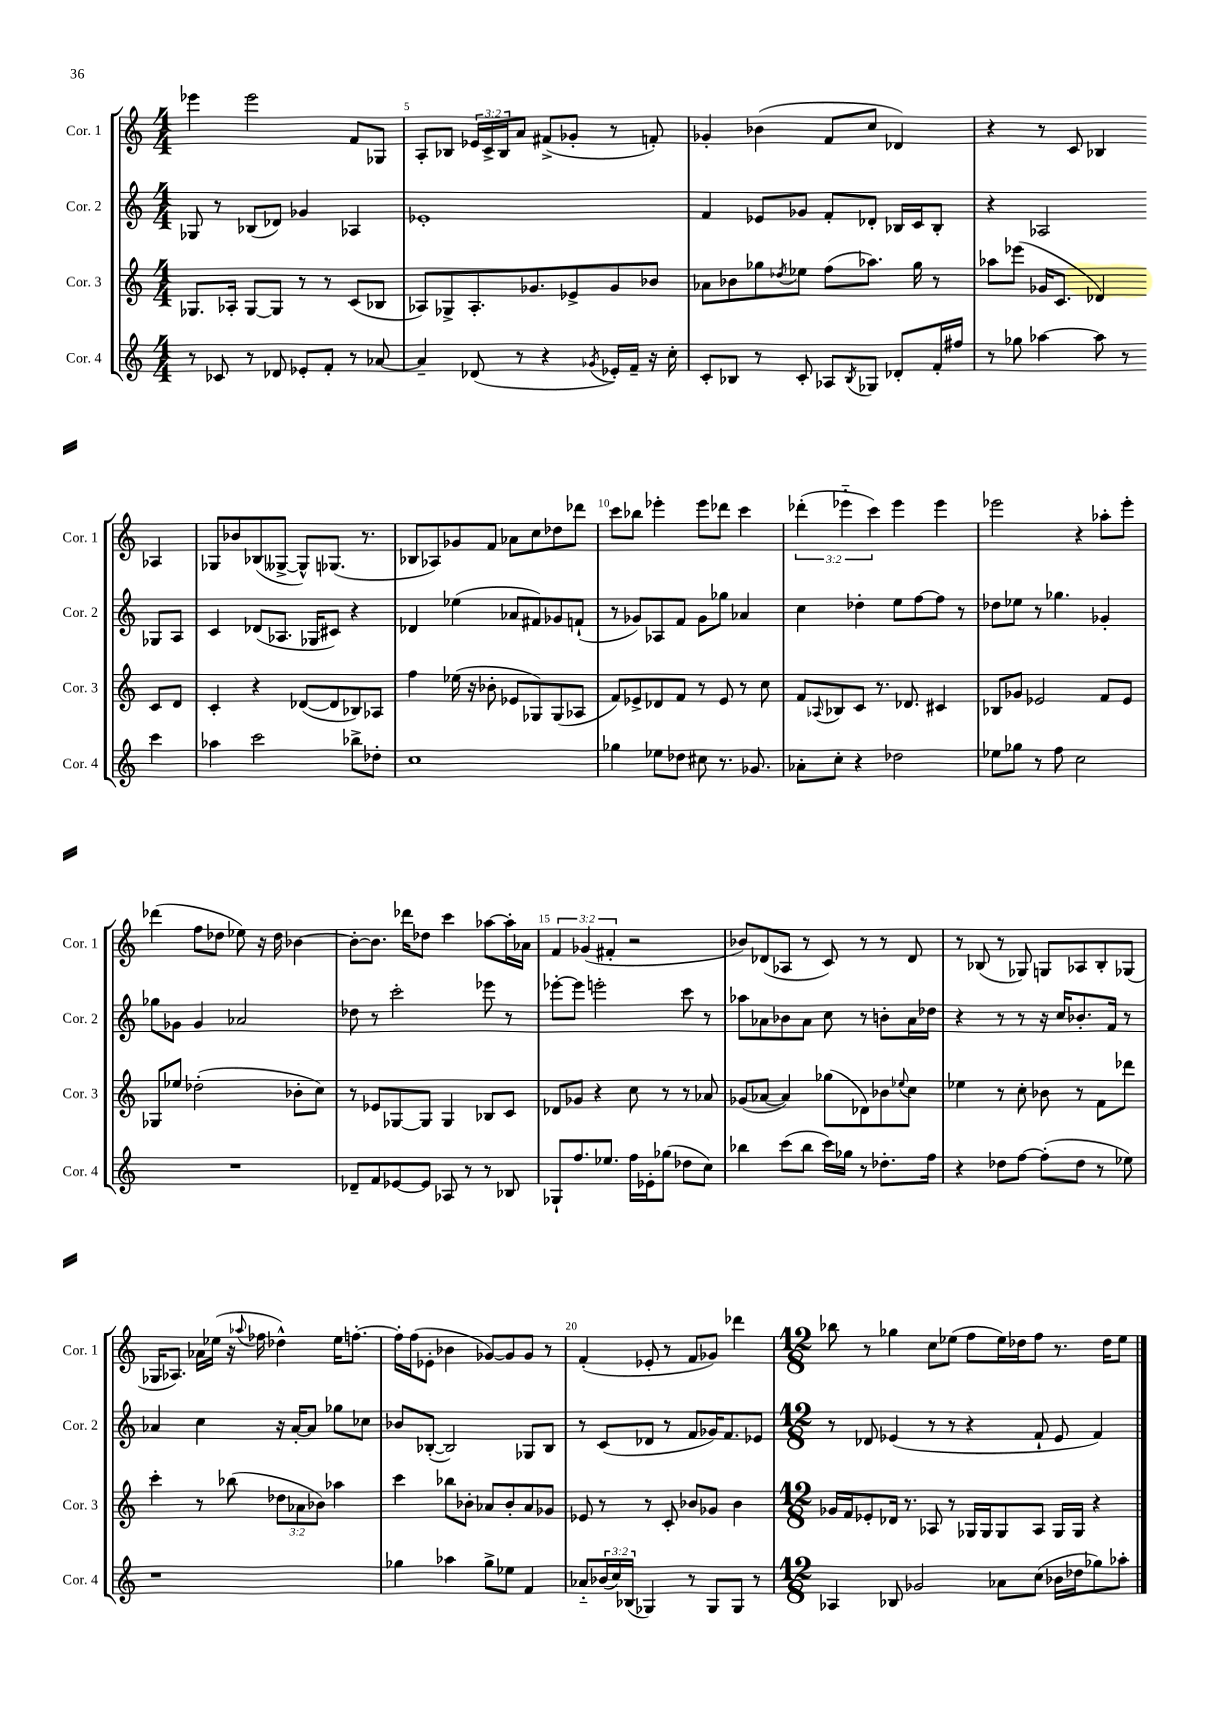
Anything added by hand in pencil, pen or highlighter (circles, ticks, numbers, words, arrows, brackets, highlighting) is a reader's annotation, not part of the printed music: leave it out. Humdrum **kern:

**kern	**kern	**kern	**kern
*staff4	*staff3	*staff2	*staff1
*clefG2	*clefG2	*clefG2	*clefG2
*k[]	*k[]	*k[]	*k[]
*M4/4	*M4/4	*M4/4	*M4/4
8r	8.G-/L	8G-/	4eee-\
8c-/	.	8r	.
.	16A-'/Jk	.	.
8r	[8G-/L	(8B-/L	2eee-\
8d-/	8G-/]J	8d-/J)	.
8e-'/L	8r	4g-/	.
8f'/J	8r	.	.
8r	(8c/L	4A-/	8f/L
[8a-/	8B-/J	.	8G-/J
=	=	=	=
4a-~/]	8A-/L)	1e-'	8A'/L
.	8G-^/	.	8B-/J
(8d-/	8.A-'/	.	24e-/LL
.	.	.	24c^/
.	.	.	24B-/J
8r	.	.	8a/J
.	8.g-/	.	.
4r	.	.	(8f#^/L
.	8e-^/	.	8g-'/J
8qg-/	.	.	.
16e-'/LL)	8g-/	.	8r
16f~/JJ	.	.	.
16r	8b-/J	.	8f'/)
16cc'\	.	.	.
=	=	=	=
8c'/L	8a-\L	4f/	4g-'/
8B-/J	8b-\	.	.
8r	8gg-\	8e-/L	(4b-\
.	8qdd-/	.	.
8c'/	8ee-\J	8g-/J	.
8A-/L	(8ff\L	8f'/L	8f/L
8qB-/	.	.	.
8G-/J	8.aa-\J)	8d-'/J	8cc/J
8d-'/L	.	16B-/LL	4d-/)
.	16gg-\	16c/J	.
16f'/L	8r	8B-'/J	.
16ff#/JJ	.	.	.
=	=	=	=
8r	8aa-\L	4r	4r
8gg-\	(8eee-\J	.	.
[4aa-\	16g-/LK	2A-/	8r
.	8.c/J	.	.
.	.	.	8c/
8aa-\]	4d-/)	.	4B-/
8r	.	.	.
4ccc\	8c/L	8G-/L	4A-/
.	8d-/J	8A-/J	.
=	=	=	=
4aa-\	4c'/	4c/	8G-/L
.	.	.	8b-/
2ccc\	4r	(8d-/L	(8B-/
.	.	8.A-/J	[8G--^/J
.	([8d-/L	.	8G--^^/]L)
.	.	16G-/LK	.
.	8d-/]	8c#/J)	(8.G-/J
8bb-^\L	8B-/)	4r	.
.	.	.	8.r
8dd-'\J	8A-/J	.	.
=	=	=	=
1cc	4ff\	4d-/	8B-/L
.	.	.	8A-/)
.	(16ee-\	(4ee-\	8g-/
.	16r	.	.
.	8b-'\	.	8f/J
.	8e-/L	8a-/L	8a-\L
.	8G-/)	8f#/)	8cc\
.	(8G-/	8g-/	8dd-\
.	8A-/J	(8f`/J	8ddd-\J
=	=	=	=
4gg-\	8f/L)	8r	8ccc\L
.	8e-^/	8g-/L)	8bb-\J
8ee-\L	8d-/	8A-/	4eee-'\
8dd-\J	8f/J	8f/J	.
8cc#\	8r	8g-\L	8eee-\L
8.r	8e-/	8gg-\J	8ddd-\J
.	8r	4a-/	4ccc\
8.g-/	.	.	.
.	8cc\	.	.
=	=	=	=
8a-'\L	8f/L	4cc\	(6ddd-'\
.	8qqA-/	.	.
8cc'\J	8B-/	.	.
.	.	.	6eee-'~\
4r	8c/J	4dd-'\	.
.	.	.	6ccc\)
.	8.r	.	.
2dd-\	.	8ee\L	4eee-\
.	8.d-/	.	.
.	.	[8ff\	.
.	4c#/	8ff\]J	4eee-\
.	.	8r	.
=	=	=	=
8ee-\L	8B-/L	8dd-\L	2eee-\
8gg-\J	8g-/J	8ee-\J	.
8r	2e-/	8r	.
8ff\	.	4.gg-\	.
2cc\	.	.	4r
.	8f/L	4g-'/	8aa-'\L
.	8e-/J	.	8eee-'\J
=	=	=	=
1r	8G-/L	8gg-\L	(4ddd-\
.	8ee-/J	8g-\J	.
.	(2dd-'\	4g-/	8ff\L
.	.	.	8dd-\J
.	.	2a-/	8ee-\)
.	.	.	16r
.	.	.	16dd-\
.	8b-'\L	.	[4b-\
.	8cc\J)	.	.
=	=	=	=
8d-~/L	8r	8dd-\	8b-'\_L
8f/	8e-/L	8r	8.b-\]J
[8e-/	[8G-/	2ccc'\	.
.	.	.	16ddd-\LK
8e-/]J	8G-/]J	.	8dd-\J
8A-/	4G-/	.	4ccc\
8r	.	.	.
8r	8B-/L	8eee-\	[8aa-\L
8B-/	8c/J	8r	16aa-'\]L
.	.	.	16a-\JJ
=	=	=	=
8G-`/L	8d-/L	[8eee-'\L	6f/
8.ff/	8g-/J	8eee-\]J	.
.	.	.	(6g-/
.	4r	2eee'\	.
8.ee-/J	.	.	.
.	.	.	6f#'/
16ff\LL	8cc\	.	2r
16e-'\J	.	.	.
(8gg-\J	8r	.	.
8dd-\L	8r	8ccc\	.
8cc\J)	8a-/	8r	.
=	=	=	=
4bb-\	(8g-/L	8aa-\L	8b-/L)
.	[8a-/J	8a-\	(8d-/
(8ccc\L	4a-/])	8b-\	8A-/J
8bb-\J	.	8a-\J	8r
16ccc\LL)	(8gg-\L	8cc\	8c/)
16gg-\JJ	.	.	.
8r	8d-\)	8r	8r
8.dd-'\L	8b-\	8b'\L	8r
.	8qqee-/	.	.
.	8cc\J	16a-\L	8d-/
16ff\Jk	.	16dd-\JJ	.
=	=	=	=
4r	4ee-\	4r	8r
.	.	.	(8B-/
8dd-\L	8r	8r	8r
[8ff\J	8cc'\	8r	8G-/)
(8ff'\]L	8b-\	16r	8G/L
.	.	16cc/LK	.
8dd-\J	8r	8.b-'/	8A-/
8r	8f\L	.	8B-'/
.	.	16f/Jk	.
8ee-\)	8ddd-\J	8r	(8G-/J
=	=	=	=
1r	4ccc'\	4a-/	16G-/LK
.	.	.	8.A-/J)
.	8r	4cc\	16a-\LL
.	.	.	(16ee-\JJ
.	(8bb-\	.	16r
.	.	.	8qqaa-/
.	.	.	16ff-\
.	12dd-\L	16r	4dd-^^\)
.	.	[16a-'/LK	.
.	12a-\	.	.
.	.	8a-/]J	.
.	12b-\J)	.	.
.	4aa-\	8gg-\L	16ee-\LK
.	.	.	[8.ff'\J
.	.	8cc-\J	.
=	=	=	=
4gg-\	4ccc\	8b-/L	16ff'\]LL
.	.	.	(16ff\J
.	.	([8B-'/J	8e-'\J
4aa-\	8bb-\L	2B-/])	4b-\
.	8b-'\J	.	.
8gg-^\L	8a-/L	.	[8g-/L)
8ee-\J	8b-'/	.	8g-/]
4f/	8a-/	8G-/L	8g-/J
.	8g-/J	8B-/J	8r
=	=	=	=
8a-'~/L	8e-/	8r	(4f'/
(24b-/L	8r	(8c/L	.
24cc/)	.	.	.
(24B-/JJ	.	.	.
4G-/)	8r	8d-/J	8e-'/
.	8c'/	8r	8r
8r	8b-/L	8f/L	8f/L
8G-/L	8g-/J	16g-/K)	8g-/J)
.	.	8.f/	.
8G-/J	4b-\	.	4ddd-\
8r	.	8e-/J	.
=	=	=	=
*M12/8	*M12/8	*M12/8	*M12/8
4A-/	16g-/LL	8r	8bb-\
.	16f/J	.	.
.	8e-'/	8d-/	8r
8B-/	16d-/Jk	(4e-/	4gg-\
.	8.r	.	.
2g-/	.	.	.
.	8A-/	8r	8cc\L
.	8r	8r	(8ee-\J
.	16G-/LL	4r	8ff\L
.	16G-/J	.	.
8a-\L	8G-/	.	16ee-\L)
.	.	.	16dd-\J
(8cc\J	8A-/J	8f`/	8ff\J
16b-\LL	16G-/LL	8e-/	8.r
16dd-\J	16G-/JJ	.	.
8gg-\)	4r	4f/)	.
.	.	.	16dd-\LK
8aa-'\J	.	.	8ee-\J
==	==	==	==
*-	*-	*-	*-
